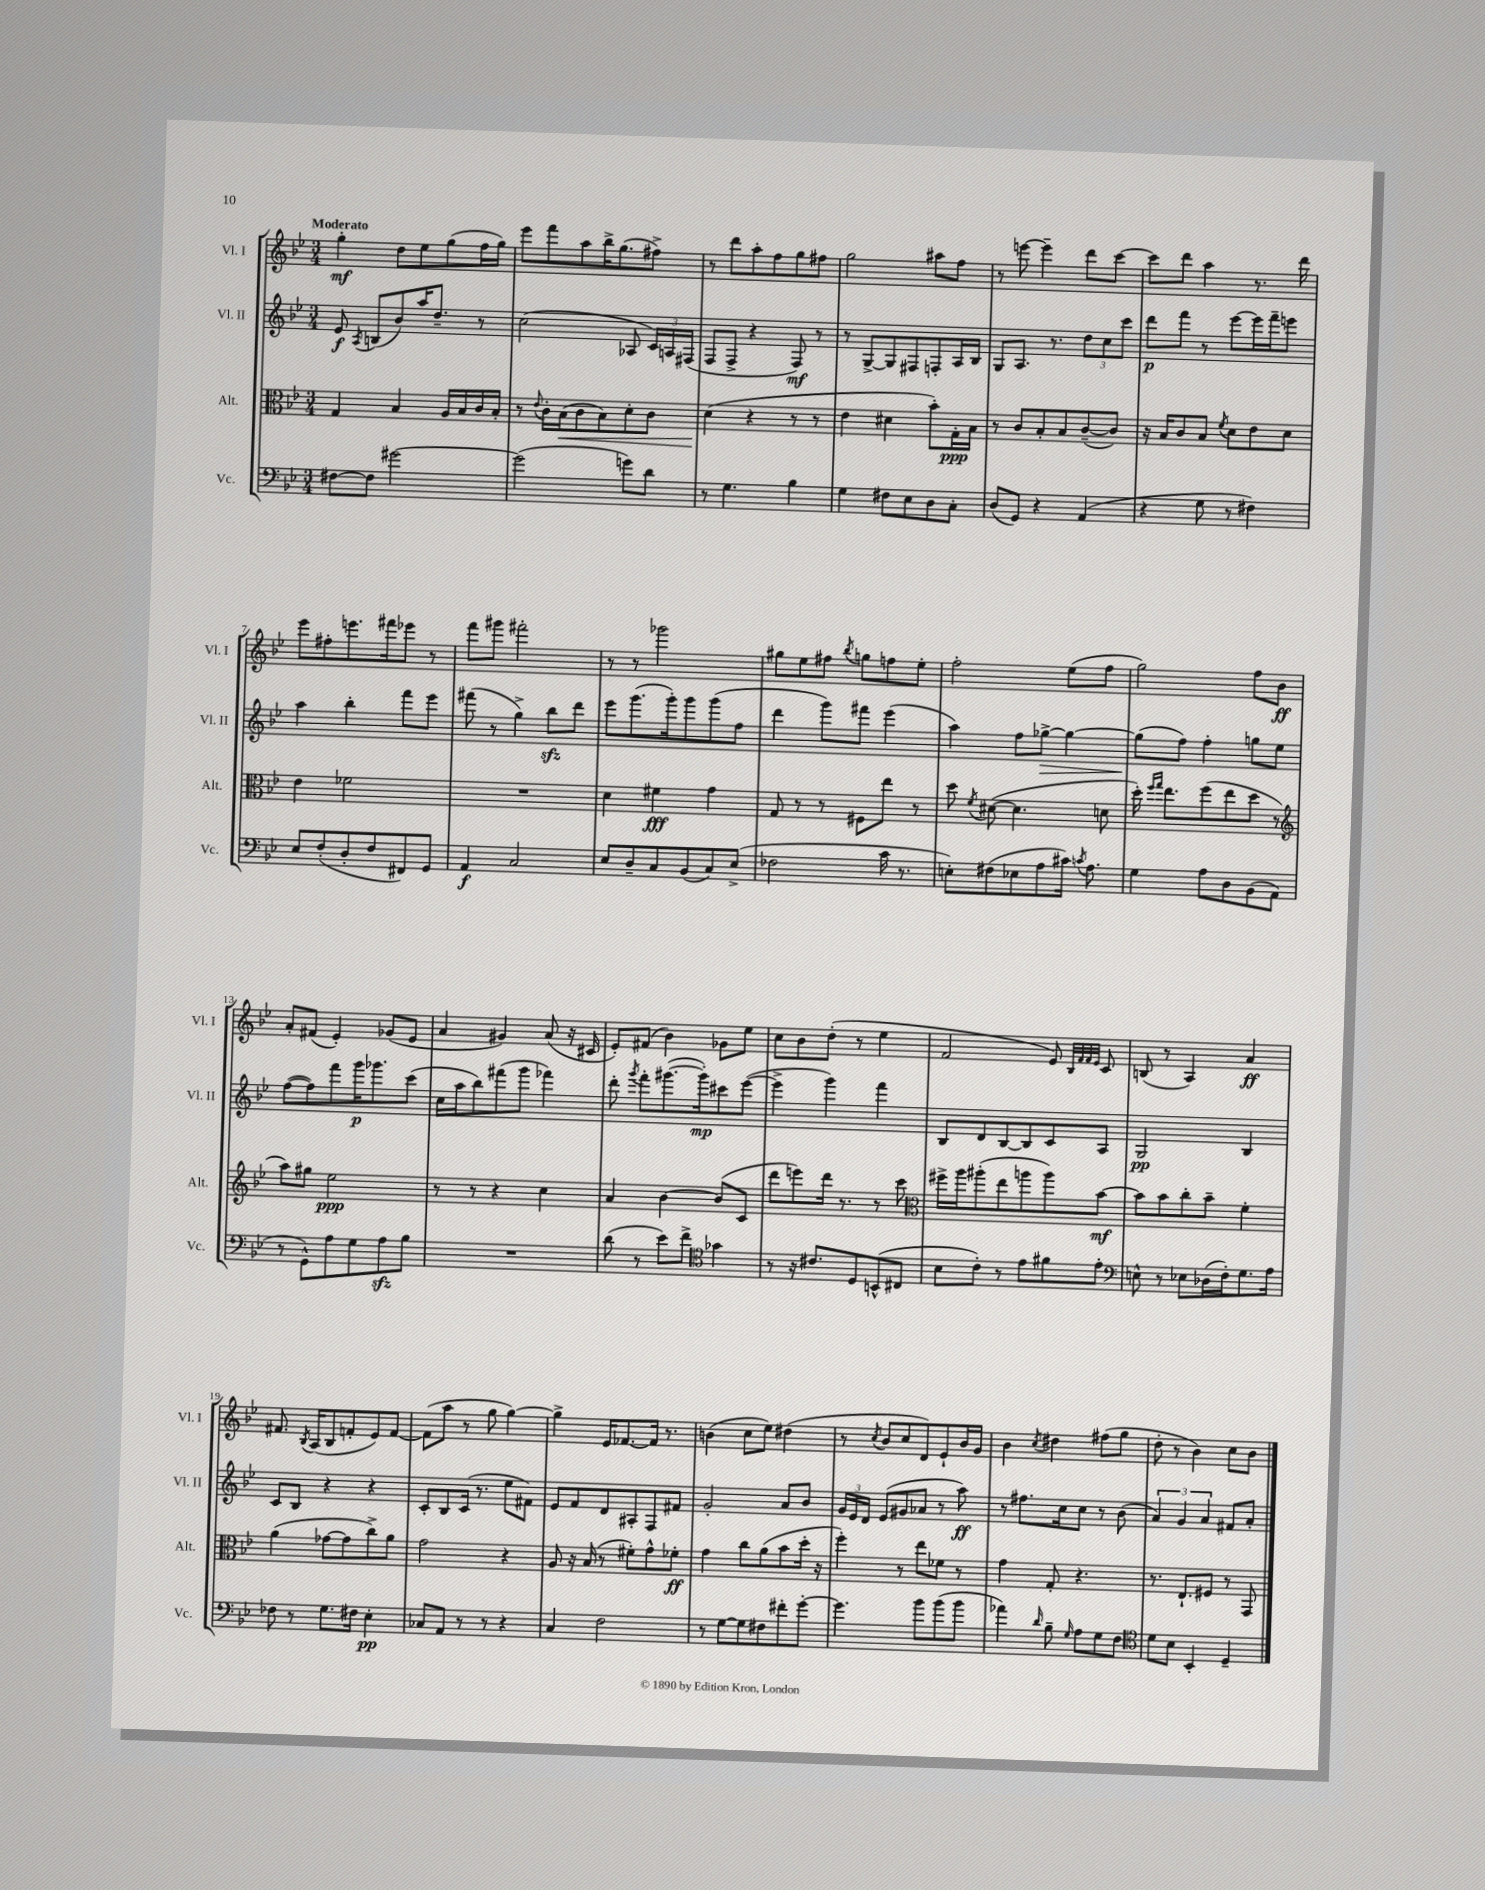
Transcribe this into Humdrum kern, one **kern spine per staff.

**kern	**kern	**kern	**kern
*staff4	*staff3	*staff2	*staff1
*clefF4	*clefC3	*clefG2	*clefG2
*k[b-e-]	*k[b-e-]	*k[b-e-]	*k[b-e-]
*M3/4	*M3/4	*M3/4	*M3/4
[8F#	4G	8e-	4gg'
.	.	8qA	.
8F#]	.	(8B	.
[2g#	4B-	8b-)	8dd
.	.	16aa	8ee-
.	.	8.dd~	.
.	16A	.	(8gg
.	16B-	.	.
.	16c	8r	16ff
.	16B-'	.	16gg)
=	=	=	=
(2g#]	8r	(2cc	8eee-
.	8qqe-	.	.
.	16c'	.	8fff
.	(16B-	.	.
.	8c	.	8aa
.	8B-)	.	16bb-^
.	.	.	(8.gg
8g)	8d'	8A-	.
8d	8c	24c)	8ff#^)
.	.	24A	.
.	.	(24F#	.
=	=	=	=
8r	(4d	8F	8r
4.G	.	8F^	8ddd
.	4r	4r	8aa'
.	.	.	8ff
4B-	8r	8F)	8gg
.	8r	8r	8ff#
=	=	=	=
4G	4e-	8r	2gg
.	.	[8G^	.
8F#	4d#	8G]	.
8E-	.	8F#	.
8D	8b-')	8F'	8aa#
8C'	16G'	16A	8ff
.	16B-	16B-	.
=	=	=	=
(8D	8r	8G	8r
8GG)	8c	8.A	[8eee
4r	8B-'	.	4eee~]
.	.	8.r	.
.	8B-	.	.
(4AA	([8c~	12dd	8ddd
.	.	12cc	.
.	8c])	.	[8ccc
.	.	12ccc	.
=	=	=	=
4r	16r	8ddd	8ccc]
.	16B-	.	.
.	8c	8fff	8ddd
8G	8B-	8r	4aa
.	8qf	.	.
8r	8d	[8eee-	.
4F#)	8e-	16eee-]	8.r
.	.	16fff~	.
.	8d	8eee	.
.	.	.	16ddd
=	=	=	=
8E-	4e-	4aa	8eee-
(8F'	.	.	8ff#'
8D'	2f-	4bb-'	8.eee
8F	.	.	.
.	.	.	16fff#
8FF#)	.	8fff	8eee-
8GG	.	8eee-	8r
=	=	=	=
4AA	2.r	(8fff#	8fff
.	.	8r	8ggg#
2C	.	4gg^)	2fff#'
.	.	8bb-	.
.	.	8ddd	.
=	=	=	=
8E-	4d	8eee-	8r
8D~	.	(8.ggg	8r
8C	4f#	.	2ggg-
.	.	16ggg')	.
(8BB-	.	8ggg	.
8C)	4g	(8ggg	.
(8E-^	.	8ff	.
=	=	=	=
2F-	8G	4ddd	8gg#
.	8r	.	8ee-
.	8r	8ggg)	8ff#
.	.	.	8qbb-
.	8F#	8fff#	8gg
16c	8ee-	(4eee-	8ff
8.r	.	.	.
.	8r	.	8ee-'
=	=	=	=
8E')	8dd	4aa)	2ff'
.	8qf	.	.
(8F#	([8d#	.	.
8E-	4.d#]	8ff	.
8A	.	[8gg-^	.
16c#)	.	4gg-_	(8ee-
8qc	.	.	.
8.A	.	.	.
.	8d	.	8ff
=	=	=	=
4G	16dd')	(8gg-]	2gg)
.	16qqff	.	.
.	16qqgg	.	.
.	8.ee-	.	.
.	.	8ff)	.
8A	(8ff	4ff'	.
8D	8ee-	.	.
(8BB-	8dd	8gg	8ff
8AA	8r	8ee-	8b-
=	=	=	=
*	*clefG2	*	*
8r	8aa)	([8ff	8a'
8GG^^)	8gg#	8ff])	(8f#
8A	2ee-	8fff	4e-')
8G	.	16ggg	.
.	.	8.ggg-	.
8A	.	.	(8g-
8B-	.	(8ccc	8e-
=	=	=	=
2.r	8r	16cc	4a
.	.	16aa	.
.	8r	8bb-)	.
.	4r	(8fff#	4g#)
.	.	8ggg	.
.	4cc	4fff-)	(8a
.	.	.	16r
.	.	.	16c#
=	=	=	=
(8d	4a	8ddd'	8e-')
.	.	8qggg	.
8r	.	8fff'	(8f#
8e-)	[4b-	([8.ggg#	4b-)
8f^	.	.	.
.	.	16ggg#'])	.
*clefC4	*	*	*
4g-	(8b-]	8ccc#	8g-
.	8c	([8eee-	8ee-
=	=	=	=
8r	8ddd	4eee-^]	8cc
16r	8eee)	.	8b-
8.c#	.	.	.
.	16ddd	4ggg)	(8dd'
.	8.r	.	.
8D	.	.	8r
(8BB^^	8r	4fff	4ee-
8C#	8ccc	.	.
=	=	=	=
*	*clefC3	*	*
8B-	16ff#^	8B-	2f
.	16aa	.	.
8c')	(8aa#'	8d	.
8r	8ee-	[8B-	.
8e-	8aa	8B-]	.
8f#	8aa)	8c	8e-)
.	.	.	32qqB-
.	.	.	32qqf
.	.	.	32qqf
.	.	.	32qqe-
8e-'	[8b-	8A	8c
=	=	=	=
*clefF4	*	*	*
8E^^	8b-]	2G	(8B
8r	8b-	.	8r
8E-	8cc'	.	4A)
(16D-	8b-~	.	.
16F')	.	.	.
8.G	4f'	4B-	4a
16A	.	.	.
=	=	=	=
8F-	(4a	8c	8.f#
8r	.	8B-	.
.	.	.	8qB-
.	.	.	(16A
8.G	[8g-	4r	8B-
.	8g-]	.	8f'
16F#	.	.	.
4E-'	8cc^)	4r	8e-)
.	8a	.	[8f
=	=	=	=
8C-	2g	8c'	(8f]
8AA	.	8B-	8aa
8r	.	(16c	8r
.	.	8.r	.
8r	.	.	8gg
4r	4r	8ee-	[4gg)
.	.	8f#)	.
=	=	=	=
4C	8A	8e-	4gg^]
.	16r	8f	.
.	(16B-	.	.
2F	8r	8d	16e-
.	.	.	[8.f-
.	8f#')	8A#'	.
.	8g^^	8F	16f-]
.	.	.	8.r
.	8f-'	8f#	.
=	=	=	=
8r	4g	2g'	(4b
[8G	.	.	.
8G]	8cc	.	8cc
8F#	(8a	.	8ee-)
8f#'	8b-	8a	(4dd#
[8g'	16dd'	8b-	.
.	16r	.	.
=	=	=	=
4.g]	4ff')	24g	8r
.	.	24e-	.
.	.	24d	.
.	.	.	8qcc
.	.	(8e-	8b-
.	8r	8g#	8cc
8b-	8ee-	8a-	8d)
(8b-	8f-	8r	8e-`
8b-	8r	8aa)	16b-
.	.	.	16g
=	=	=	=
4a-)	4g	8r	4b-
.	.	8.ff#	.
16qqd	.	.	8qcc
8B-~	8G'	.	4dd#
.	.	16cc	.
16qqG	.	.	.
8A	4.r	8cc	.
8G	.	8r	(8ff#
8F	.	(8b-	8gg
=	=	=	=
*clefC4	*	*	*
8d	8.r	6a)	8dd'
8B-	.	.	8r
.	.	6g	.
.	8.E-`	.	.
4BB-'	.	.	4b-)
.	.	6a	.
.	8F#	.	.
4D~	8r	8f#	8cc
.	8GG	8a'	8b-
==	==	==	==
*-	*-	*-	*-
